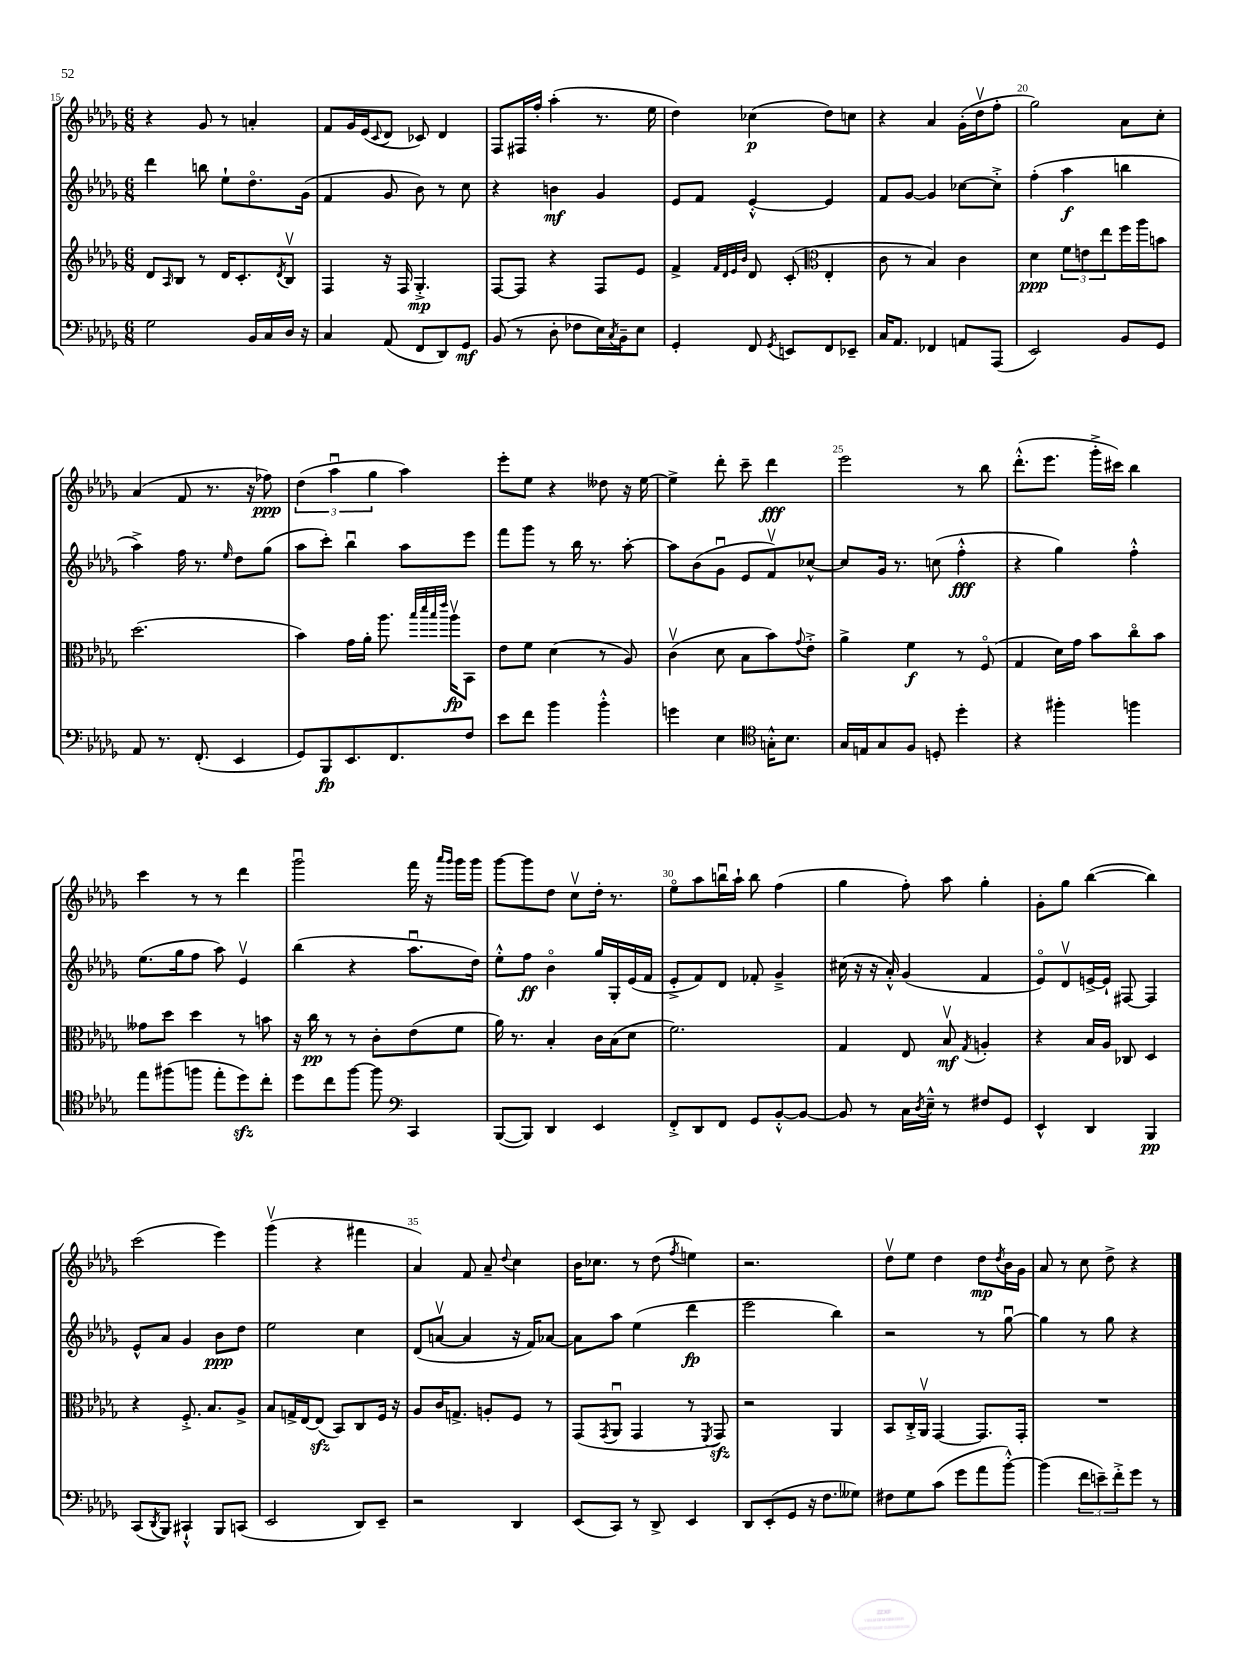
<<
\new StaffGroup <<
\new Staff = "s0" {
    \clef treble \key des \major \numericTimeSignature \time 6/8
    r4 ges'8 r8 a'4-. |
    f'8 ges'16 ees'16( \appoggiatura { c'8 } des'8 ces'8) des'4 |
    f8 fis16 f''16-. aes''4-.( r8. ees''16 |
    des''4) ces''4\p( des''8) c''8 |
    r4 aes'4 ges'16-.( des''16\upbow f''8-. |
    ges''2) aes'8 c''8-. |
    aes'4( f'8 r8. r16 fes''8\ppp) |
    \tuplet 3/2 { des''4( aes''4\downbow ges''4 } aes''4) |
    ees'''8-. ees''8 r4 deses''8 r16 ees''16~ |
    ees''4-> des'''8-. c'''8-- des'''4\fff |
    ees'''2 r8 bes''8 |
    des'''8.-.-^( ees'''8. ges'''16-.-> cis'''16) bes''4 |
    c'''4 r8 r8 des'''4 |
    ges'''2\downbow f'''16 r16 \grace { aes'''16 ges'''16 } ges'''16 ges'''16 |
    ges'''8~ ges'''8 des''8 c''8\upbow des''16-. r8. |
    ees''8\flageolet aes''8 b''16\downbow aes''16-! b''8 f''4( |
    ges''4 f''8-.) aes''8 ges''4-. |
    ges'8-. ges''8 bes''4~( bes''4) |
    c'''2( ees'''4) |
    ges'''4\upbow( r4 fis'''4 |
    aes'4) f'8 aes'8-- \appoggiatura { des''8 } c''4 |
    bes'16 ces''8. r8 des''8( \acciaccatura { f''8 } e''4) |
    r2. |
    des''8\upbow ees''8 des''4 des''8\mp \acciaccatura { des''8 } bes'16 ges'16 |
    aes'8 r8 c''8 des''8-> r4 \bar "|." |
}
\new Staff = "s1" {
    \clef treble \key des \major \numericTimeSignature \time 6/8
    des'''4 b''8 ees''8-! des''8.\flageolet ges'16( |
    f'4 ges'8 bes'8) r8 c''8 |
    r4 b'4\mf ges'4 |
    ees'8 f'8 ees'4~-.-^ ees'4 |
    f'8 ges'8~ ges'4 ces''8~ ces''8-.-> |
    f''4-.( aes''4\f b''4 |
    aes''4->) f''16 r8. \grace { ees''16 } des''8 ges''8( |
    aes''8 c'''8-.) bes''4\downbow aes''8 ees'''8 |
    f'''8 ges'''8 r8 bes''16 r8. aes''8~-. |
    aes''8 bes'8( ges'8\downbow ees'8 f'8\upbow) ces''8~-^ |
    ces''8 ges'16 r8. c''8( f''4-.-^\fff |
    r4 ges''4) f''4-.-^ |
    ees''8.( ges''16 f''8 aes''8) ees'4\upbow |
    bes''4( r4 aes''8.\downbow des''16) |
    ees''8-.-^ f''8\ff bes'4\flageolet ges''16 ges16-. ees'16( f'16 |
    ees'8-.-> f'8) des'8 fes'8-. ges'4---> |
    cis''16( r16 r16 aes'16-.-^) ges'4( f'4 |
    ees'8\flageolet) des'8\upbow e'16~-> e'16-! fis8~ fis4 |
    ees'8-^ aes'8 ges'4 bes'8\ppp des''8 |
    ees''2 c''4 |
    des'8( a'8~\upbow a'4 r16 f'16) aes'8~ |
    aes'8 aes''8 ees''4( des'''4\fp |
    ees'''2 bes''4) |
    r2 r8 ges''8~\downbow |
    ges''4 r8 ges''8 r4 \bar "|." |
}
\new Staff = "s2" {
    \clef treble \key des \major \numericTimeSignature \time 6/8
    des'8 \grace { aes16 } bes8 r8 des'16 c'8.-. \acciaccatura { des'8 } bes8\upbow |
    f4 r16 f16 ges4.-.->\mp |
    f8~ f8 r4 f8 ees'8 |
    f'4-> \grace { f'32 des'32 ees'32 bes'32 } des'8 c'8-.( \clef alto ees4-. |
    c'8 r8 bes4) c'4 |
    des'4\ppp \tuplet 3/2 { f'8 e'8 ees''8 } f''16 aes''16 b'8 |
    des''2.( |
    bes'4) ges'16 aes'16-. aes''8. \grace { bes''32 des'''32 bes''32 ees'''32 } aes''16\upbow\fp bes,8 |
    ees'8 f'8 des'4( r8 aes8) |
    c'4\upbow( des'8 bes8 bes'8) \appoggiatura { ges'8 } ees'8-.-> |
    aes'4-> f'4\f r8 f8\flageolet( |
    ges4 des'16) ges'16 bes'8 c''8\flageolet bes'8 |
    geses'8 des''8 des''4 r8 b'8 |
    r16 c''16\pp r8 r8 c'8-. ees'8( f'8 |
    aes'16) r8. bes4-. c'16 bes16( des'8 |
    f'2.) |
    ges4 ees8 bes8\upbow\mf \acciaccatura { ges8 } a4-. |
    r4 bes16 aes16 ces8 des4 |
    r4 f8.-.-> bes8. aes8-> |
    bes8 g16-> ees16~ ees8\sfz( bes,8) c8 f16 r16 |
    aes8 c'16 g8.-> a8-. f8 r8 |
    ges,8( \acciaccatura { ges,8 } aes,8\downbow ges,4 r8 \acciaccatura { f,8 } ges,8\sfz) |
    r2 aes,4 |
    bes,8 c16-.-> aes,16\upbow ges,4~ ges,8. ges,16-. |
    R2. \bar "|." |
}
\new Staff = "s3" {
    \clef bass \key des \major \numericTimeSignature \time 6/8
    ges2 bes,16 c16 des16 r16 |
    c4 aes,8( f,8 des,8) ges,8\mf |
    bes,8( r8 des8-. fes8 ees16) \acciaccatura { c8 } bes,16-- ees8 |
    ges,4-. f,8 \acciaccatura { ges,8 } e,8 f,8 ees,8-- |
    c16 aes,8. fes,4 a,8 aes,,8( |
    ees,2) bes,8 ges,8 |
    aes,8 r8. f,8.-.( ees,4 |
    ges,8) bes,,8\fp ees,8. f,8. f8 |
    ees'8 f'8 bes'4 bes'4-.-^ |
    g'4 ees4 \clef tenor g16-.-^ bes8. |
    ges16 e16 ges8 f8 d8-. des''4-. |
    r4 fis''4-. f''4 |
    ees''8 fis''8( f''8 ees''8-. des''8\sfz) c''8-. |
    des''8 c''8 f''8~ f''8 \clef bass c,4 |
    bes,,8~( bes,,8) des,4 ees,4 |
    f,8-.-> des,8 f,8 ges,8 bes,8~-.-^ bes,8~ |
    bes,8 r8 c16 \acciaccatura { des8 } ees16---^ r8 fis8 ges,8 |
    ees,4-^ des,4 bes,,4\pp |
    c,8( \acciaccatura { des,8 } bes,,8) cis,4-!-^ bes,,8 c,8( |
    ees,2 des,8) ees,8-- |
    r2 des,4 |
    ees,8( c,8) r8 des,8-> ees,4 |
    des,8 ees,8-.( ges,8 r16 f8. geses8) |
    fis8 ges8 c'8( ges'8 aes'8 bes'8~-.-^) |
    bes'4( \tuplet 3/2 { f'8 e'8--) f'8-.-> } ges'8 r8 \bar "|." |
}
>>
>>
\layout { \context { \Score currentBarNumber = #15 \override BarNumber.break-visibility = ##(#f #t #t) barNumberVisibility = #(every-nth-bar-number-visible 5) } }
